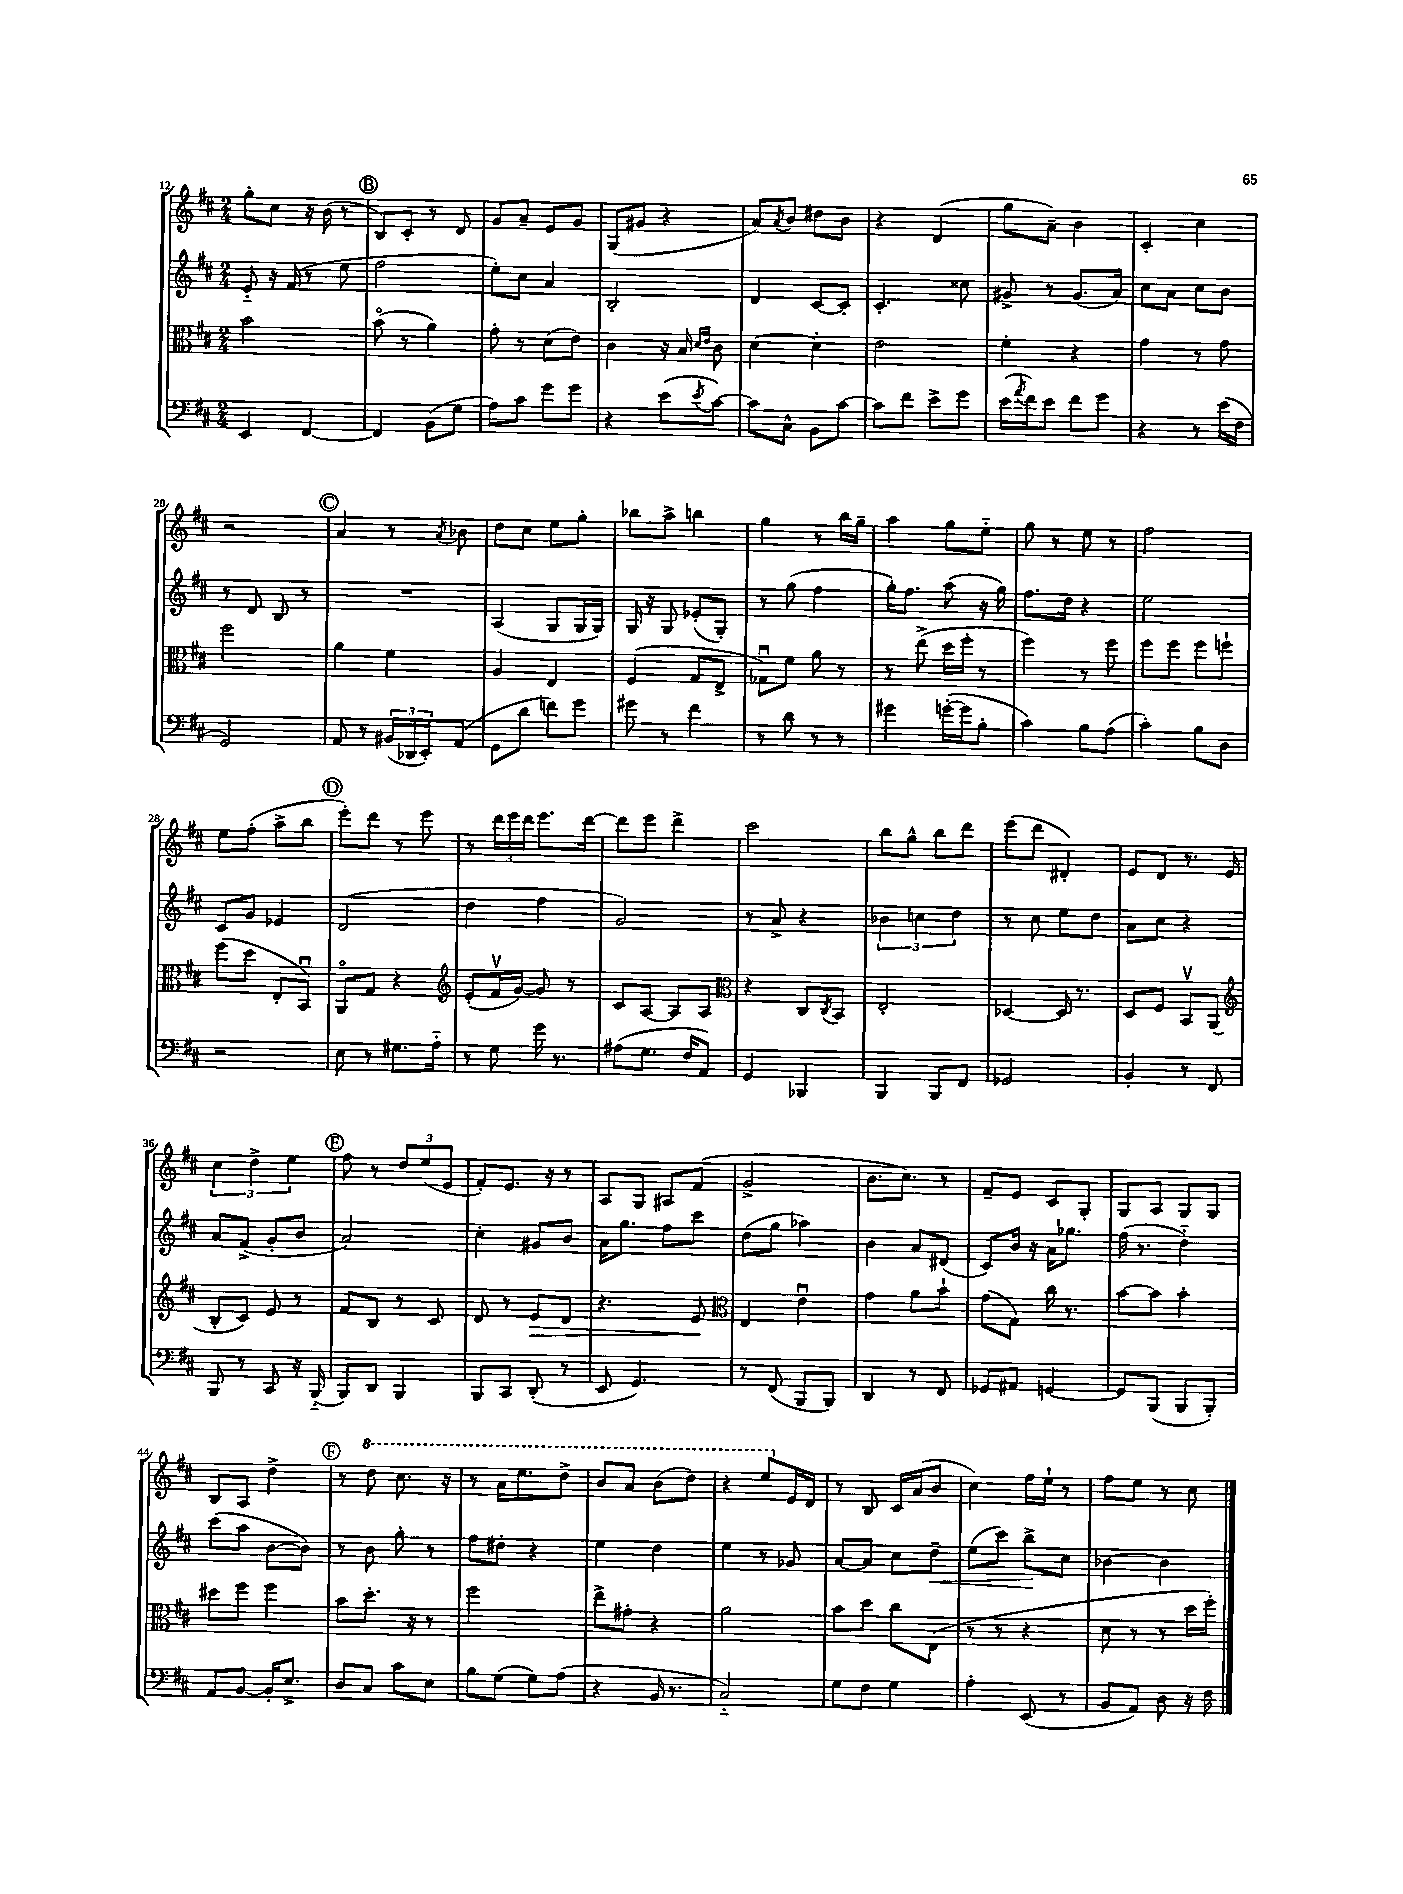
<<
\new StaffGroup <<
\new Staff = "s0" {
    \clef treble \key d \major \numericTimeSignature \time 2/4
    g''8-. cis''8 r16 b'16( r8 |
    \mark \markup { \circle "B" } b8) cis'8-. r8 d'8 |
    g'8 a'8-- e'8 g'8 |
    g8( gis'8 r4 |
    a'8) \acciaccatura { a'8 } b'8 dis''8 b'8 |
    r4 d'4( |
    g''8 a'8--) b'4 |
    cis'4-. cis''4 |
    r2 |
    \mark \markup { \circle "C" } a'4 r8 \acciaccatura { a'8 } bes'8 |
    d''8 cis''8 e''8 g''8-. |
    bes''8 a''8-> b''4 |
    g''4 r8 b''16 g''16-- |
    a''4 g''8 e''8-_ |
    g''8 r8 e''8 r8 |
    fis''2 |
    e''8 fis''8-.( a''8-> b''8 |
    \mark \markup { \circle "D" } e'''8-.) d'''8 r8 e'''8 |
    r8 \tuplet 3/2 { d'''16 e'''16 d'''16 } e'''8. d'''16~ |
    d'''8 e'''8 d'''4-> |
    cis'''2 |
    b''8 g''8-^ b''8 d'''8 |
    e'''8( d'''8 dis'4-.) |
    e'8 d'8 r8. e'16 |
    \tuplet 3/2 { cis''4 d''4-> e''4 } |
    \mark \markup { \circle "E" } fis''8 r8 \tuplet 3/2 { d''8 e''8( e'8 } |
    fis'8-.) e'8. r16 r8 |
    a8 g8 ais8 fis'8( |
    g'2-> |
    b'8. cis''8.) r8 |
    fis'8-- e'8 cis'8 g8-. |
    g8 a8 g8 g8 |
    b8 a8 d''4-> |
    \mark \markup { \circle "F" } r8 \ottava #1 d'''8 cis'''8. r16 |
    r8 a''16 e'''8. d'''8-> |
    b''8 a''8 b''8( d'''8) |
    r4 e'''8 \ottava #0 e'16 d'16 |
    r8 b8 cis'16 a'16( b'8 |
    cis''4) fis''16 e''16-! r8 |
    fis''8 e''8 r8 cis''8 \bar "|." |
}
\new Staff = "s1" {
    \clef treble \key d \major \numericTimeSignature \time 2/4
    e'8-_ r16 fis'16( r8 e''8 |
    \mark \markup { \circle "B" } fis''2 |
    e''8-.) cis''8 a'4 |
    b2-. |
    d'4 cis'8~ cis'8-. |
    cis'4.-. cisis''8 |
    gis'8-> r8 gis'8.( a'16) |
    cis''8 a'8 cis''8 b'8 |
    r8 d'8 b8 r8 |
    \mark \markup { \circle "C" } R2 |
    a4( g8 g16 g16) |
    g16 r16 g8 ees'8-.( g8-.) |
    r8 g''8( fis''4 |
    g''16-.) fis''8. a''8( r16 g''16) |
    fis''8. d''16 r4 |
    e''2 |
    cis'8 g'8 ees'4 |
    \mark \markup { \circle "D" } d'2( |
    d''4 fis''4 |
    g'2) |
    r8 a'8-> r4 |
    \tuplet 3/2 { bes'4 c''4 d''4 } |
    r8 cis''8 e''8 d''8 |
    a'8 cis''8 r4 |
    a'8 fis'8->( g'8-. b'8 |
    \mark \markup { \circle "E" } a'2) |
    cis''4-. gis'8 b'8 |
    a'16 g''8. fis''8 cis'''8 |
    d''8( g''8 aes''4) |
    b'4 a'8 dis'8( |
    cis'8) b'16 r16 a'16 ges''8. |
    fis''16( r8. d''4-_) |
    cis'''8( a''8 b'8~ b'8) |
    \mark \markup { \circle "F" } r8 b'8 g''8-. r8 |
    fis''8 dis''8-. r4 |
    e''4 d''4 |
    e''4 r8 ges'8 |
    a'8~ a'8 cis''8 d''8--\< |
    e''8( cis'''8) b''8->\! cis''8 |
    bes'4~ bes'4 \bar "|." |
}
\new Staff = "s2" {
    \clef alto \key d \major \numericTimeSignature \time 2/4
    b'2 |
    \mark \markup { \circle "B" } b'8\flageolet( r8 a'4) |
    g'8-. r8 d'8( e'8) |
    cis'4 r16 b16 \grace { d'16 e'16 } cis'8 |
    d'4~ d'4-. |
    e'2 |
    fis'4-. r4 |
    g'4 r8 g'8 |
    fis''2 |
    \mark \markup { \circle "C" } a'4 fis'4 |
    a4 e4 |
    fis4( g8 e8-> |
    ges8\downbow) fis'8 a'8 r8 |
    r8 e''8->( d''16 fis''16-. r8 |
    fis''4) r8 fis''8 |
    fis''8 fis''8 fis''8 f''8-! |
    fis''8( d''8 e8-. b,8\downbow) |
    \mark \markup { \circle "D" } a,8\flageolet g8 r4 |
    \clef treble e'8-.( fis'16\upbow g'16~) g'8 r8 |
    cis'8 a8~ a8 a8 |
    \clef alto r4 cis8 \acciaccatura { cis8 } b,8 |
    e2-. |
    des4~ des16 r8. |
    d8 fis8 b,8\upbow a,8( |
    \clef treble b8-. cis'8) e'8 r8 |
    \mark \markup { \circle "E" } fis'8 b8 r8 cis'8 |
    d'8 r8 e'8\> d'8 |
    r4. e'8\! |
    \clef alto e4 e'4\downbow |
    g'4 a'8 b'8-! |
    g'8( g8) cis''16 r8. |
    b'8~ b'8 b'4-. |
    dis''8 fis''8 fis''4 |
    \mark \markup { \circle "F" } b'8 d''8.-. r16 r8 |
    fis''2 |
    e''8-> gis'8-. r4 |
    a'2 |
    b'8 d''8 cis''8 e8( |
    r8 r8 r4 |
    d'8 r8 r8 d''16 fis''16-.) \bar "|." |
}
\new Staff = "s3" {
    \clef bass \key d \major \numericTimeSignature \time 2/4
    e,4 fis,4~ |
    \mark \markup { \circle "B" } fis,4 b,8( g8 |
    a8) cis'8 g'8 g'8 |
    r4 e'8( \acciaccatura { e'8 } cis'8~) |
    cis'8 cis8-^ b,8 cis'8~ |
    cis'8 fis'8 e'8-> g'8 |
    e'16( \acciaccatura { a'8 } fis'16) e'8 fis'8 g'8 |
    r4 r8 e'16( fis16 |
    g,2) |
    \mark \markup { \circle "C" } a,8 r8 \tuplet 3/2 { bis,16( des,16 e,16-.) } a,8( |
    g,8 d'8 f'8) g'8 |
    gis'8 r8 fis'4 |
    r8 d'8 r8 r8 |
    gis'4 g'16~-.( g'16 b8-. |
    cis'4) b8 a8( |
    cis'4-.) b8 d8 |
    r2 |
    \mark \markup { \circle "D" } e8 r8 gis8. a16-_ |
    r8 g8 g'16 r8. |
    ais8( g8. fis16 a,8) |
    g,4 bes,,4 |
    b,,4 b,,8 fis,8 |
    ges,2 |
    b,4-. r8 fis,8 |
    b,,8 r8 cis,8 r16 b,,16-_( |
    \mark \markup { \circle "E" } b,,8) d,8 b,,4 |
    b,,8 cis,8 d,8-.( r8 |
    e,8 g,4.) |
    r8 fis,8( b,,8 b,,8) |
    d,4 r8 fis,8 |
    ges,8 ais,8 g,4~ |
    g,8 b,,8( b,,8 b,,8-.) |
    a,8 b,8~ b,16-. e8.-> |
    \mark \markup { \circle "F" } d8 cis8 cis'8 e8 |
    b8 g8( g8) a8( |
    r4 b,16 r8. |
    cis2-_) |
    g8 fis8 g4 |
    a4-. e,8( r8 |
    b,8 a,8) d8 r16 fis16 \bar "|." |
}
>>
>>
\layout { \context { \Score currentBarNumber = #12 } }
